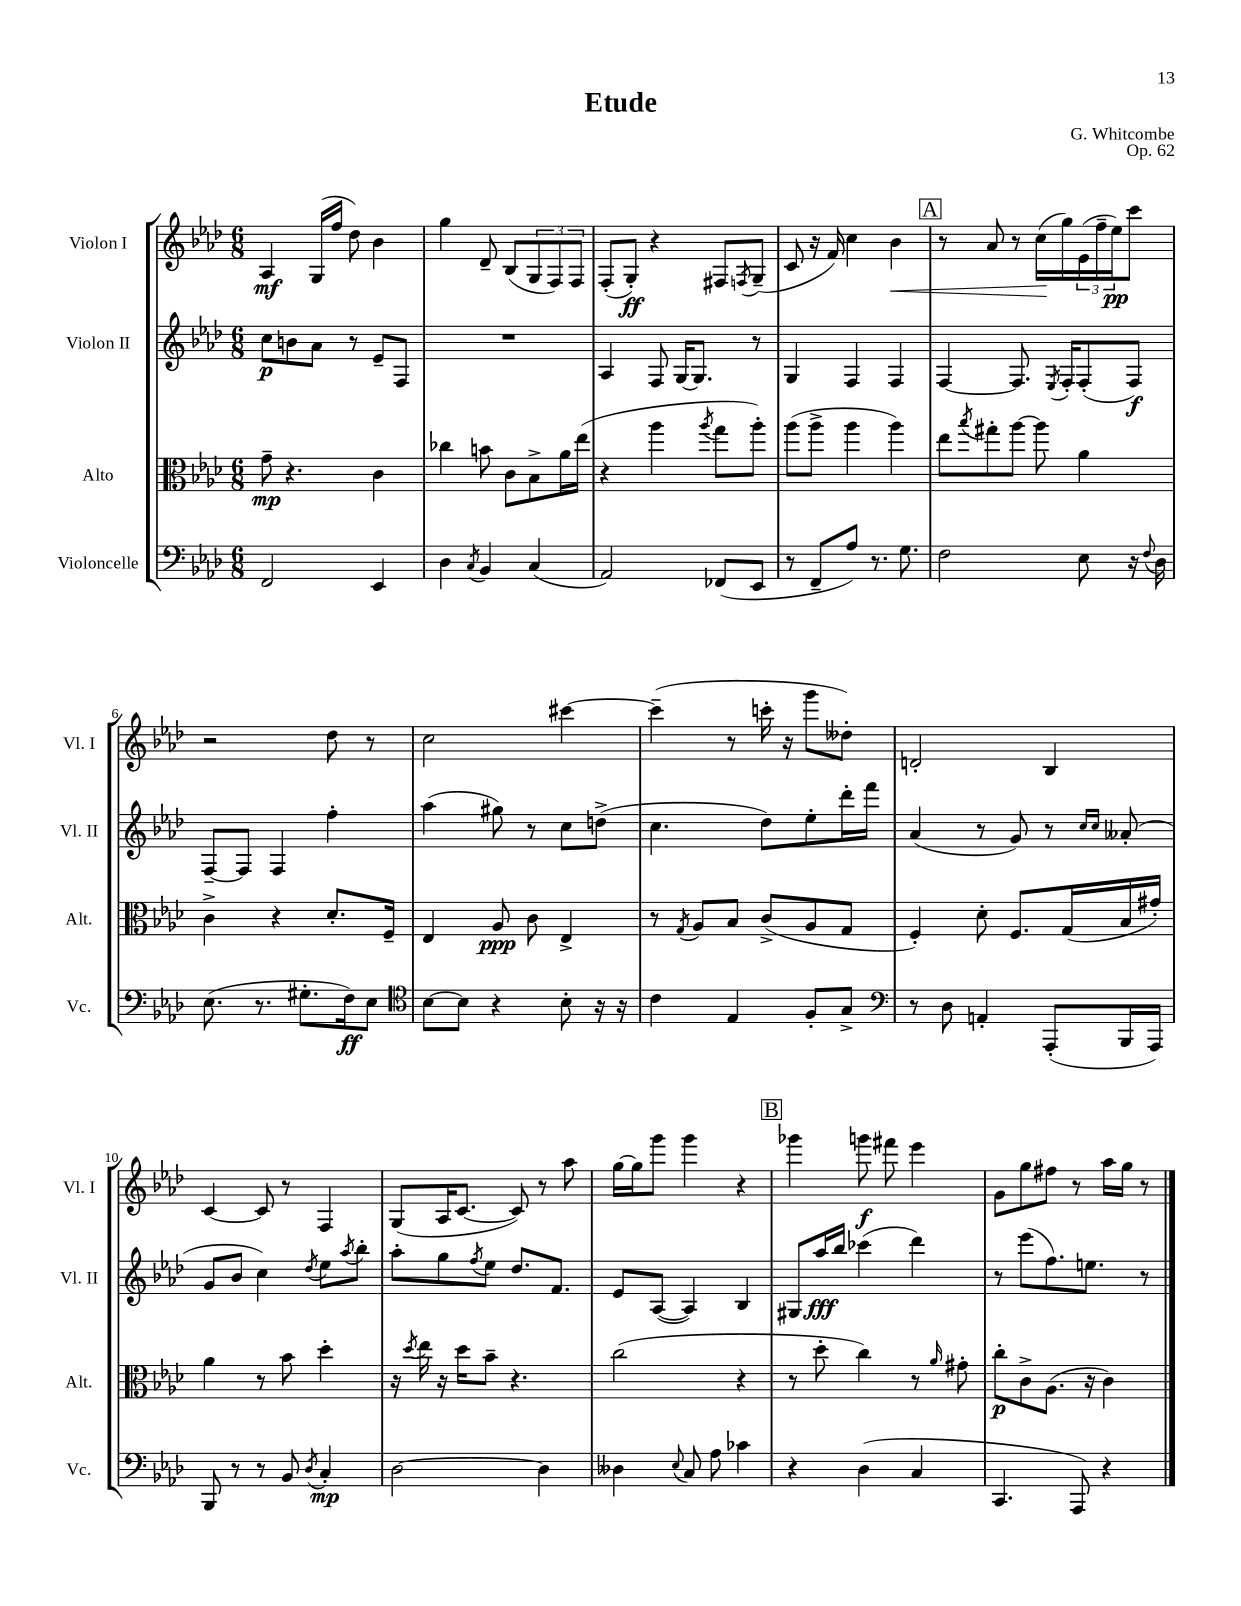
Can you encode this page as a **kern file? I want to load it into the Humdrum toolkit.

**kern	**dynam	**kern	**dynam	**kern	**dynam	**kern	**dynam
*part4	*part4	*part3	*part3	*part2	*part2	*part1	*part1
*staff4	*staff4	*staff3	*staff3	*staff2	*staff2	*staff1	*staff1
*I"Violoncelle	*	*I"Alto	*	*I"Violon II	*	*I"Violon I	*
*I'Vc.	*	*I'Alt.	*	*I'Vl. II	*	*I'Vl. I	*
*clefF4	*	*clefC3	*	*clefG2	*	*clefG2	*
*k[b-e-a-d-]	*	*k[b-e-a-d-]	*	*k[b-e-a-d-]	*	*k[b-e-a-d-]	*
*M6/8	*	*M6/8	*	*M6/8	*	*M6/8	*
=1	=1	=1	=1	=1	=1	=1	=1
2FF/	.	8g~\	mp	8cc\L	p	4A-/	mf
.	.	4.r	.	8bn\	.	.	.
.	.	.	.	8a-\J	.	(16G/LL	.
.	.	.	.	.	.	16ff/JJ	.
.	.	.	.	8r	.	8dd-\)	.
4EE-/	.	4c\	.	8e-~/L	.	4b-\	.
.	.	.	.	8F/J	.	.	.
=2	=2	=2	=2	=2	=2	=2	=2
4D-\	.	4cc-X\	.	2.r	.	4gg\	.
8qC/	.	.	.	.	.	.	.
4BB-/	.	8bn\	.	.	.	8d-~/	.
.	.	8c\L	.	.	.	(8B-/L	.
(4C/	.	8B-^\	.	.	.	12G/	.
.	.	.	.	.	.	12F/)	.
.	.	16a-\L	.	.	.	.	.
.	.	.	.	.	.	12F/J	.
.	.	(16ee-\JJ	.	.	.	.	.
=3	=3	=3	=3	=3	=3	=3	=3
2AA-/)	.	4r	.	4A-/	.	(8F'/L	.
.	.	.	.	.	.	8G'/J)	ff
.	.	4aa-\	.	8F/	.	4r	.
.	.	.	.	[16G/KL	.	.	.
.	.	.	.	8.G/J]	.	.	.
.	.	8qaa-/	.	.	.	.	.
(8FF-X/L	.	8gg\L	.	.	.	8F#X/L	.
.	.	.	.	.	.	8qFn/	.
8EE-/J	.	8aa-'\J)	.	8r	.	(8G~/J	.
=4	=4	=4	=4	=4	=4	=4	=4
8r	.	(8aa-\L	.	4G/	.	8c/	.
8FF~/L	.	8aa-^\J	.	.	.	16r	.
.	.	.	.	.	.	16f/)	.
8A-/J)	.	4aa-\	.	4F/	.	4cc\	.
8.r	.	.	.	.	.	.	.
!	!	!	!	!	!	!	!LO:HP:b
.	.	4aa-\)	.	4F/	.	4b-\	<
8.G\	.	.	.	.	.	.	.
!!LO:REH:place=s1:t=A
=5	=5	=5	=5	=5	=5	=5	=5
2F\	.	8ee-\L	.	[4F/	.	8r	.
.	.	8qbb-/	.	.	.	.	.
.	.	8gg#X'\	.	.	.	8a-/	.
.	.	[8aa-\J	.	8.F/]	.	8r	.
.	.	8aa-\]	.	.	.	(16cc\LL	.
.	.	.	.	8qE-/	.	.	.
.	.	.	.	16F'/KL	.	16gg\)	[
8E-\	.	4a-\	.	(8F'/	.	(24e-\	.
.	.	.	.	.	.	24ff~\	.
.	.	.	.	.	.	24ee-\J)	pp
16r	.	.	.	8F/J)	f	8ccc\J	.
8qqF/	.	.	.	.	.	.	.
16D-\	.	.	.	.	.	.	.
!!LO:LB:g=z
=6	=6	=6	=6	=6	=6	=6	=6
(8.E-\	.	4c^\	.	[8F~/L	.	2r	.
.	.	.	.	8F/J]	.	.	.
8.r	.	.	.	.	.	.	.
.	.	4r	.	4F/	.	.	.
8.G#X'\L	.	.	.	.	.	.	.
.	.	8.d-'/L	.	4ff'\	.	8dd-\	.
16F\k)	ff	.	.	.	.	.	.
8E-\J	.	.	.	.	.	8r	.
.	.	16F~/Jk	.	.	.	.	.
=7	=7	=7	=7	=7	=7	=7	=7
*clefC4	*	*	*	*	*	*	*
[8B-\L	.	4E-/	.	(4aa-\	.	2cc\	.
8B-\J]	.	.	.	.	.	.	.
4r	.	8A-/	ppp	8gg#X\)	.	.	.
.	.	8c\	.	8r	.	.	.
8B-'\	.	4E-^/	.	8cc\L	.	[4ccc#X\	.
16r	.	.	.	(8ddn^\J	.	.	.
16r	.	.	.	.	.	.	.
=8	=8	=8	=8	=8	=8	=8	=8
4c\	.	8r	.	4.cc\	.	(4ccc#~\]	.
.	.	8qG/	.	.	.	.	.
.	.	8A-/L	.	.	.	.	.
4E-/	.	8B-/J	.	.	.	8r	.
.	.	(8c^/L	.	8dd-\L)	.	16cccn'\	.
.	.	.	.	.	.	16r	.
8F'/L	.	8A-/	.	8ee-'\	.	8ggg\L	.
8G^/J	.	8G/J	.	16ddd-'\L	.	8dd--X'\J)	.
.	.	.	.	16fff\JJ	.	.	.
=9	=9	=9	=9	=9	=9	=9	=9
*clefF4	*	*	*	*	*	*	*
8r	.	4F'/)	.	(4a-/	.	2dn'/	.
8D-\	.	.	.	.	.	.	.
4AAn'/	.	8d-'\	.	8r	.	.	.
.	.	8.F/L	.	8g/)	.	.	.
(8AAA-'/L	.	.	.	8r	.	4B-/	.
.	.	(16G/L	.	.	.	.	.
.	.	.	.	16qqcc/LL	.	.	.
.	.	.	.	16qqcc/JJ	.	.	.
16BBB-/L	.	16B-/	.	(8a--X'/	.	.	.
16AAA-/JJ)	.	16g#X'/JJ)	.	.	.	.	.
!!LO:LB:g=z
=10	=10	=10	=10	=10	=10	=10	=10
8BBB-/	.	4a-\	.	8g/L	.	[4c/	.
8r	.	.	.	8b-/J	.	.	.
8r	.	8r	.	4cc\)	.	8c/]	.
8BB-/	.	8b-\	.	.	.	8r	.
8qD-/	.	.	.	8qdd-/	.	.	.
4C'/	mp	4dd-'\	.	8ee-\L	.	4F/	.
.	.	.	.	8qaa-/	.	.	.
.	.	.	.	8bb-'\J	.	.	.
=11	=11	=11	=11	=11	=11	=11	=11
[2D-\	.	16r	.	8aa-'\L	.	(8G/L	.
.	.	8qdd-/	.	.	.	.	.
.	.	16ee-\	.	.	.	.	.
.	.	16r	.	8gg\	.	16A-/K	.
.	.	16dd-\KL	.	.	.	[8.c/J	.
.	.	.	.	8qff/	.	.	.
.	.	8b-~\J	.	8ee-\J	.	.	.
.	.	4.r	.	8.dd-/L	.	8c/])	.
4D-\]	.	.	.	.	.	8r	.
.	.	.	.	8.f/J	.	.	.
.	.	.	.	.	.	8aa-\	.
=12	=12	=12	=12	=12	=12	=12	=12
4D--X\	.	(2cc\	.	8e-/L	.	[16gg\LL	.
.	.	.	.	.	.	16gg\J]	.
.	.	.	.	([8A-/J	.	8ggg\J	.
8qqE-/	.	.	.	.	.	.	.
8C/	.	.	.	4A-/])	.	4ggg\	.
8A-\	.	.	.	.	.	.	.
4c-X\	.	4r	.	4B-/	.	4r	.
!!LO:REH:place=s1:t=B
=13	=13	=13	=13	=13	=13	=13	=13
4r	.	8r	.	8G#X/L	.	4ggg-X\	.
.	.	8dd-'\	.	16aa-/L	fff	.	.
.	.	.	.	16bb-/JJ	.	.	.
(4D-\	.	4cc\)	.	(4ccc-X\	.	8gggn\	f
.	.	.	.	.	.	8fff#X\	.
4C/	.	8r	.	4ddd-\)	.	4eee-\	.
.	.	16qqa-/	.	.	.	.	.
.	.	8g#X'\	.	.	.	.	.
=14	=14	=14	=14	=14	=14	=14	=14
4.CC/	.	8cc'\L	p	8r	.	8g\L	.
.	.	8c^\	.	(8eee-\L	.	8gg\	.
.	.	(8.A-\J	.	8.ff\)	.	8ff#X\J	.
8AAA-/)	.	.	.	.	.	8r	.
.	.	16r	.	8.een\J	.	.	.
4r	.	4c\)	.	.	.	16aa-\LL	.
.	.	.	.	.	.	16gg\JJ	.
.	.	.	.	8r	.	8r	.
==	==	==	==	==	==	==	==
*-	*-	*-	*-	*-	*-	*-	*-
